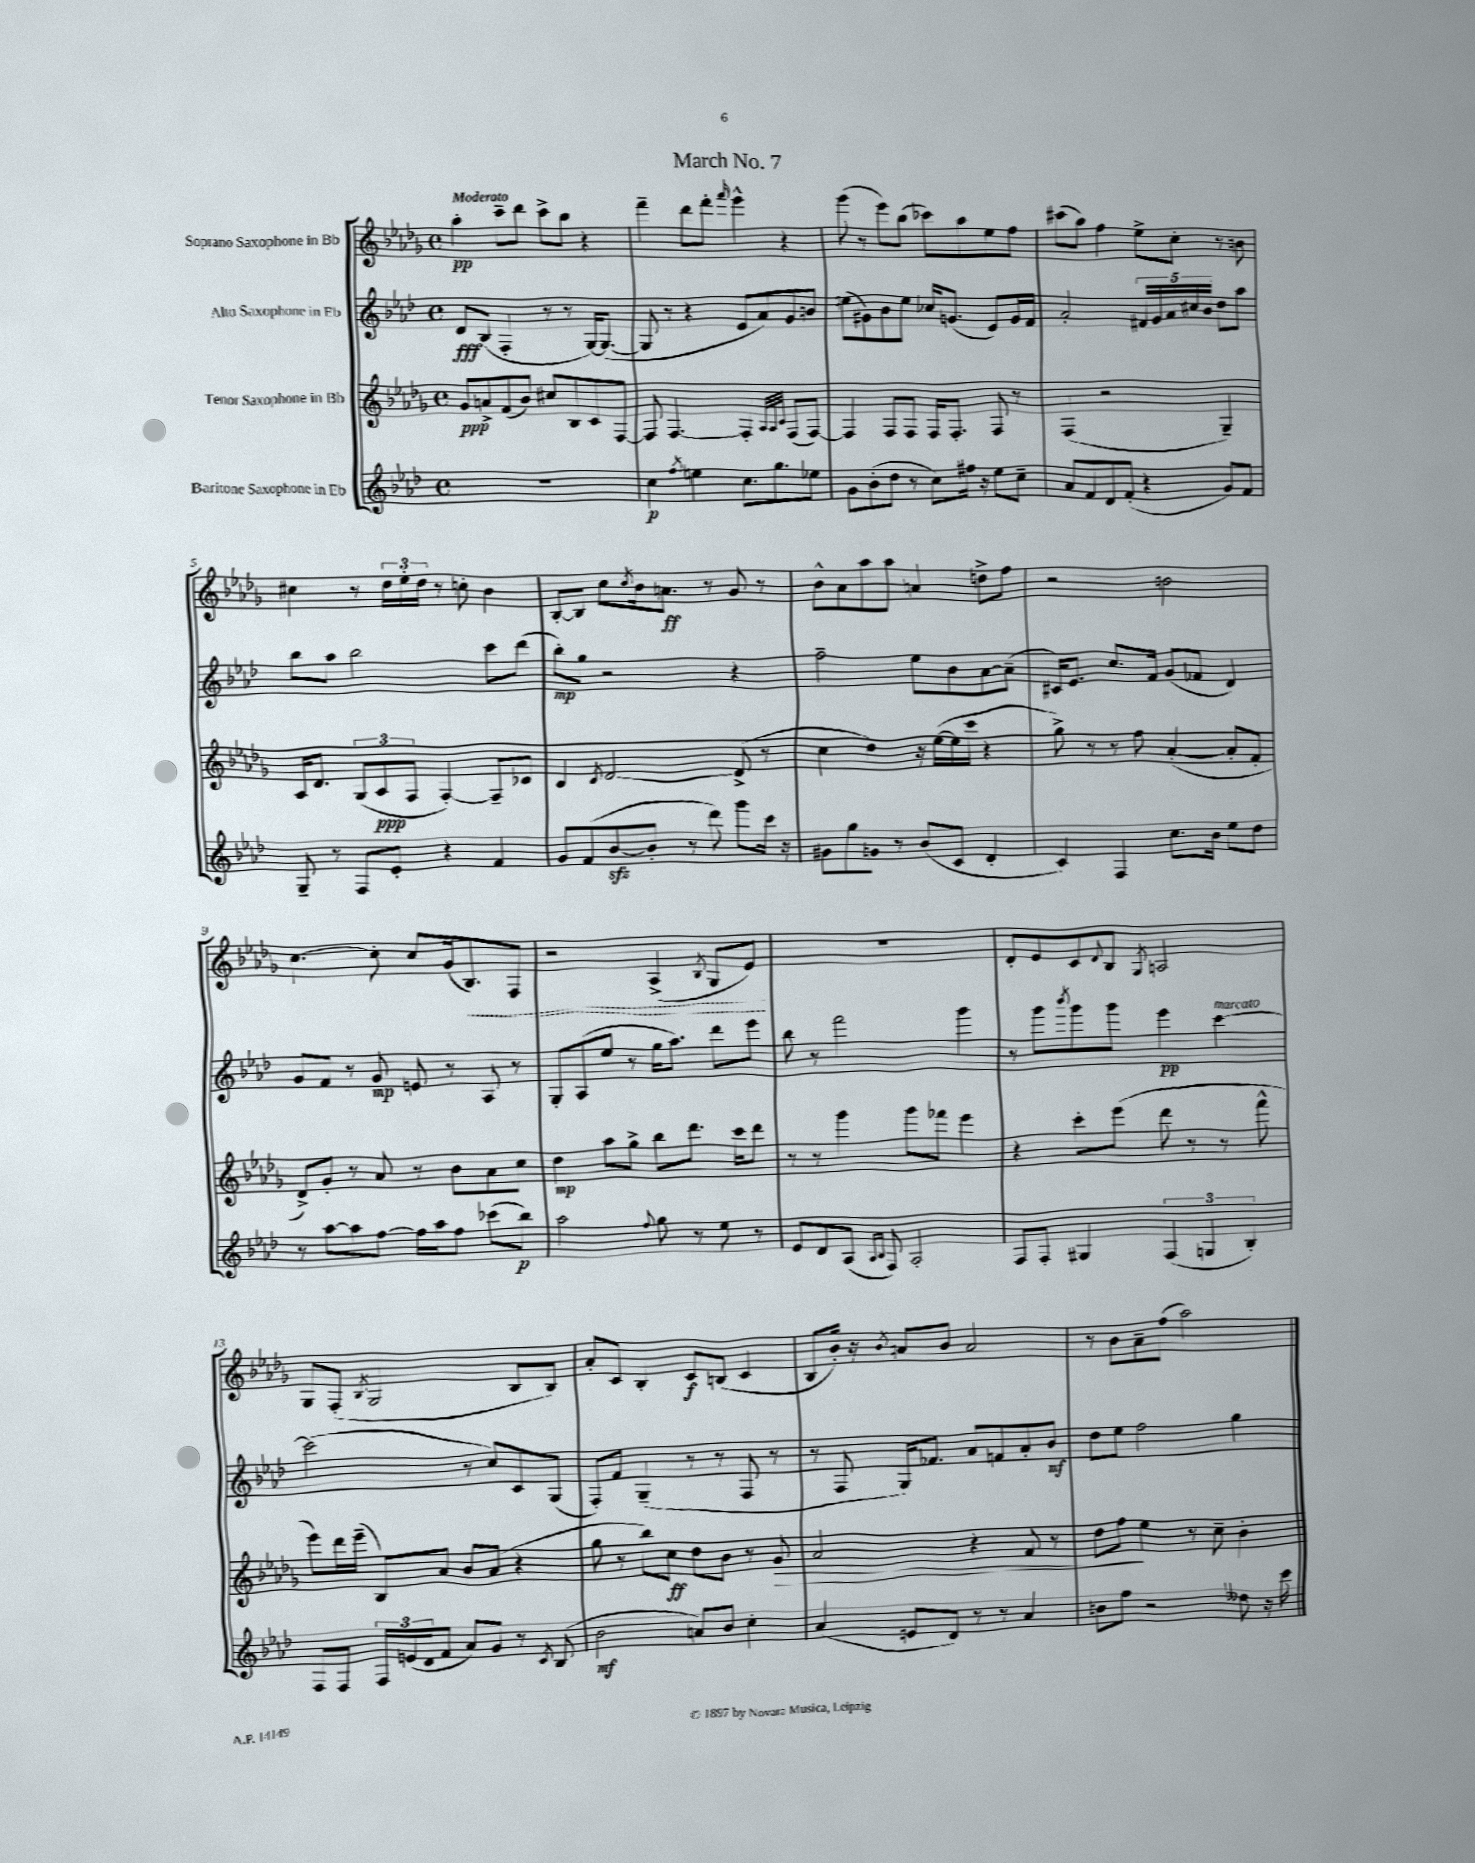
\header { title = "March No. 7" }
<<
\new StaffGroup <<
\new Staff = "s0" \with { instrumentName = "Soprano Saxophone in Bb" } {
    \clef treble \key des \major \defaultTimeSignature \time 4/4 \tempo "Moderato"
    aes''4-.\pp c'''8-- des'''8 c'''8-> bes''8 r4 |
    f'''4-- des'''8 f'''8-. \grace { aes'''16 } ges'''4-^ r4 |
    ges'''8( r8 ees'''8) bes''8( ces'''8) aes''8 ees''8 f''8 |
    cis'''8( aes''8) f''4 ees''8-> c''8-. r8 b'8 |
    cis''4 r8 \tuplet 3/2 { des''16 ees''16-. des''16 } r8 c''8-. bes'4 |
    bes8~-. bes8 c''8 \acciaccatura { c''8 } bes'16 a'8.\ff r8 ges'8 r8 |
    bes'8-^ aes'8 aes''8 aes''8 a'4 d''8-> f''8 |
    r2 b'2 |
    c''4.~ c''8-. c''8 ges'16( \once \override Hairpin.style = #'dashed-line bes8.\<) f8 |
    r2 aes4->( \acciaccatura { bes8 } ges8 ees'8\!) |
    R1 |
    des'8-. ees'8 c'8 \appoggiatura { des'8 } bes8 \acciaccatura { ges8 } a2 |
    ges8 f8-.( \acciaccatura { bes8 } ges2 bes8 bes8) |
    aes'8-. c'8 bes4-. c'8\f b8( c'4 |
    bes8 bes'16-.) r16 \acciaccatura { bes'8 } a'8 bes'8 a'2 |
    r8 bes'8 aes'8-- f''8( aes''2) \bar "|." |
}
\new Staff = "s1" \with { instrumentName = "Alto Saxophone in Eb" } {
    \clef treble \key aes \major \defaultTimeSignature \time 4/4
    des'8\fff bes8( f4-. r8 r8 g16~) g8.~( |
    g8 r8 r4 ees'8 aes'8) g'8 b'8 |
    e''8( gis'8) bes'8 e''8 ces''16 g'8.( ees'8) g'16 f'16 |
    aes'2-. \tuplet 5/4 { fis'16 g'16 aes'16 cis''16 bes'16 } des''8 aes''8 |
    bes''8 aes''8 bes''2 c'''8 des'''8( |
    bes''8-.\mp) g''8 r2 r4 |
    f''2-- ees''8 bes'8 aes'8~ aes'8--( |
    cis'16) ees'8. c''8. f'16 g'8( fes'8 des'4) |
    g'8 f'8 r8 g'8\mp e'8 r8 aes8 r8 |
    g8-. aes8( ees''8 r8 g''16 aes''8.) des'''8 ees'''8 |
    bes''8 r8 f'''2 g'''4 |
    r8 g'''8 \acciaccatura { bes'''8 } g'''8 g'''8 ees'''4\pp c'''4~^\markup { \italic "marcato" } |
    c'''2( r8 c''8) c'8 g8( |
    f8-.) f'8 g4--( r8 r8 f8 r8 |
    r8 f8 g16) fes'8. aes'8 f'8 aes'8-. bes'8\mf |
    des''8 ees''8 f''2 g''4 \bar "|." |
}
\new Staff = "s2" \with { instrumentName = "Tenor Saxophone in Bb" } {
    \clef treble \key des \major \defaultTimeSignature \time 4/4
    ges'8\ppp a'8-> f'8( bes'8) cis''8 bes8 c'8 f8~ |
    f8 f4.~ f4-. \grace { aes32 aes32 c'32 } f8( f8~) |
    f4 f8 f8 f16 f8.-. f8 r8 |
    f4( r2 ges4--) |
    aes16 des'8. \tuplet 3/2 { ges8( aes8\ppp f8 } f4~-.) f8-- ces'8 |
    bes4 \acciaccatura { c'8 } des'2~ des'8->( r8 |
    c''4 des''4) r16 ees''16~( ees''16 c'''16 r4 |
    ges''8->) r8 r8 f''8 aes'4~-.( aes'8-. f'8-. |
    des'8->) ges'8-. r8 aes'8 r8 bes'8 aes'8 c''8 |
    des''4\mp aes''8 ges''8-> bes''8 des'''8. c'''16 des'''8 |
    r8 r8 ges'''4 ges'''8 fes'''8 ees'''4 |
    r4 c'''8-. ees'''8( des'''8 r8 r8 f'''8-^ |
    ees'''8) des'''16 ees'''16--( bes8) aes'8 bes'8 aes'8( r4 |
    ges''8 r8 bes''8) c''8\ff des''8 bes'8 r8 ges'8\> |
    aes'2 r4 f'8 r8 |
    des''8 f''8\! ees''4 r8 c''8-- bes'4-. \bar "|." |
}
\new Staff = "s3" \with { instrumentName = "Baritone Saxophone in Eb" } {
    \clef treble \key aes \major \defaultTimeSignature \time 4/4
    R1 |
    c''4\p \acciaccatura { f''8 } e''4 c''8. g''8. ees''8 |
    g'8 bes'8-.( des''8 r8 c''8) fis''16 r16 ees''8 c''8-- |
    aes'8 f'8 des'8 f'8-.( r4 g'8) f'8 |
    g8-- r8 f8 ees'8-. r4 f'4 |
    g'8 f'8( bes'8~\sfz bes'8-. r8 des'''8) g'''8 c'''16 r16 |
    gis'8 g''8 g'8 r8 bes'8( c'8 des'4-. |
    c'4) f4 c''8. bes'16 ees''8 des''8 |
    r8 aes''8~ aes''8 f''8~ f''16 aes''16 f''8 ces'''8( bes''8\p) |
    aes''2 \appoggiatura { f''8 } g''8 r8 ees''8 r8 |
    ees'8 des'8 aes8( \grace { aes16 bes16 } f8) aes2-. |
    f8 f8-. gis4 \tuplet 3/2 { f4( g4 bes4-.) } |
    f8 f8 \tuplet 3/2 { f16 e'16( des'16 } f'8 aes'8) g'8 r8 \acciaccatura { c'8 } bes8( |
    bes'2\mf a'8) bes'8 c''4-. |
    aes'4( e'8 des'8) r8 r8 aes'4 |
    b'8 f''8 r2 deses''8 r16 c'''16 \bar "|." |
}
>>
>>
